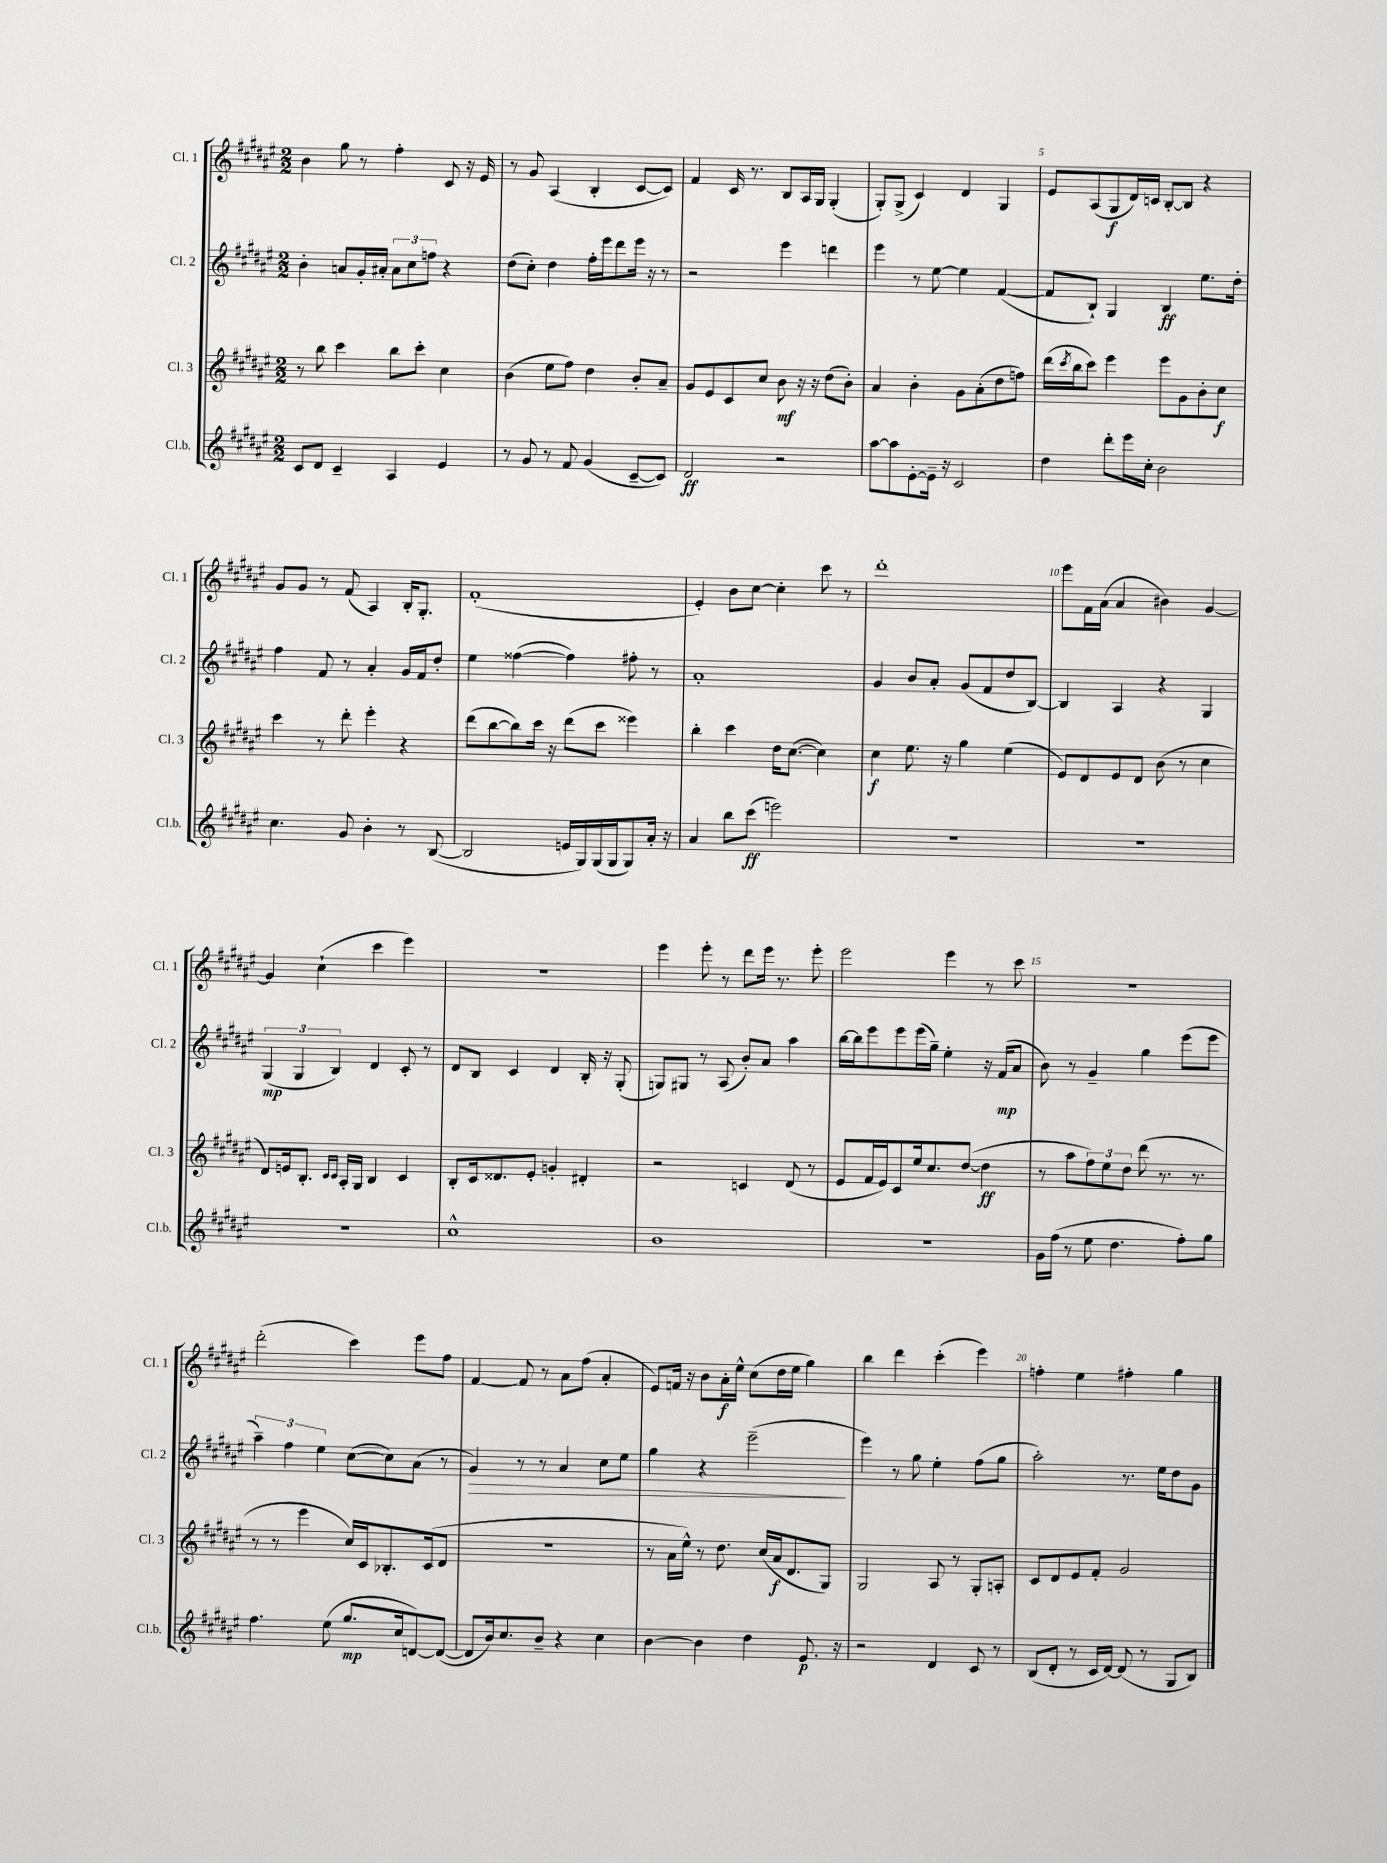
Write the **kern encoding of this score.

**kern	**kern	**kern	**kern
*staff4	*staff3	*staff2	*staff1
*clefG2	*clefG2	*clefG2	*clefG2
*k[f#c#g#d#a#e#]	*k[f#c#g#d#a#e#]	*k[f#c#g#d#a#e#]	*k[f#c#g#d#a#e#]
*M2/2	*M2/2	*M2/2	*M2/2
8c#	8r	4b'	4b
8d#	8bb	.	.
4c#~	4ccc#	8a	8gg#
.	.	16g#'	8r
.	.	16a#'	.
4A#	8bb	12a#	4ff#'
.	.	12cc#	.
.	8ccc#'	.	.
.	.	12ff	.
4e#	4cc#	4r	8c#
.	.	.	16r
.	.	.	16e#
=	=	=	=
8r	(4b	(8dd#	8r
8g#	.	8cc#')	8g#
8r	8ee#	4dd#	(4A#
8f#	8ff#)	.	.
(4g#	4dd#	16ff#'	4B'
.	.	16eee#	.
.	.	8ddd#	.
[8c#~	8b'	16eee#	[8c#
.	.	16r	.
8c#])	8a#~	8r	8c#])
=	=	=	=
2d#	8g#	2r	4f#
.	8e#	.	.
.	8c#	.	16c#
.	.	.	8.r
.	8cc#	.	.
2r	8b	4eee#	8B
.	16r	.	16A#
.	16r	.	16G#
.	(8dd#	4ddd	(4G#'
.	8b')	.	.
=	=	=	=
[8aa#	4a#	4eee#	8G#')
8aa#]	.	.	(8G#^
[8e#'	4b'	8r	4c#)
16e#~]	.	[8ee#	.
16r	.	.	.
2c#	8g#	4ee#]	4d#
.	(8a#'	.	.
.	8dd#	([4f#	4G#
.	8ff)	.	.
=	=	=	=
4dd#	(16ddd#	8f#]	8e#
.	8qccc#	.	.
.	16bb	.	.
.	8ccc#)	8B`)	(8A#
8ddd#'	4eee#	4G#	8G#
16eee#	.	.	16d#)
16cc#'	.	.	16c
2b	8eee#	4B	[8B'
.	8g#	.	8B]
.	8b'	8.ee#	4r
.	8cc#	.	.
.	.	16dd#'	.
=	=	=	=
4.cc#	4ccc#	4ff#	8g#
.	.	.	8g#
.	8r	8f#	8r
8g#	8ddd#'	8r	(8f#
4b'	4eee#'	4a#'	4A#)
8r	4r	16g#	16B'
.	.	16f#	8.G#'
([8B	.	8dd#'	.
=	=	=	=
2B]	(8ddd#	4ee#	(1f#'
.	[8bb	.	.
.	8bb])	([4ff##	.
.	16ccc#	.	.
.	16r	.	.
16e	(8ddd#	4ff##])	.
16G#)	.	.	.
(16G#	8ccc#	.	.
16G#	.	.	.
8G#)	4eee##)	8ff#'	.
16a#'	.	8r	.
16r	.	.	.
=	=	=	=
4a#	4bb'	1a#'	4e#')
8bb	4ccc#	.	8b
(8ccc#	.	.	[8cc#
2eee)	16dd#	.	4cc#']
.	([8.cc#	.	.
.	4cc#])	.	8ccc#
.	.	.	8r
=	=	=	=
1r	4cc#	4g#	1ddd#'
.	8.ee#	8b	.
.	.	8a#'	.
.	16r	.	.
.	4gg#	(8g#	.
.	.	8f#	.
.	(4ee#	8dd#	.
.	.	[8B)	.
=	=	=	=
1r	8e#)	4B]	8eee#
.	8d#	.	16f#
.	.	.	(16a#
.	8e#	4A#	4a#
.	8d#	.	.
.	(8b	4r	4b#)
.	8r	.	.
.	4cc#	4G#	[4g#
=	=	=	=
1r	8d#)	(6G#	4g#]
.	16e	.	.
.	.	6G#	.
.	8.B'	.	.
.	.	.	(4cc#`
.	.	6B)	.
.	16qqc#	.	.
.	16qqc#	.	.
.	16A#'	.	.
.	16G#	.	.
.	4B	4d#	4ccc#
.	4c#	8c#'	4eee#)
.	.	8r	.
=	=	=	=
1cc#^^	8B'	8d#	1r
.	16c#	8B	.
.	8.d##	.	.
.	.	4c#	.
.	8e#'	.	.
.	4g'	4d#	.
.	4d#'	16B'	.
.	.	16r	.
.	.	(8G#'	.
=	=	=	=
1b	2r	8G)	4eee#
.	.	8G#	.
.	.	8r	8eee#'
.	.	(8A#	8r
.	4c	8b')	8ddd#
.	.	8a#	16eee#
.	.	.	8.r
.	(8d#	4aa#	.
.	8r	.	8eee#'
=	=	=	=
1r	8e#	[16bb	2eee#
.	.	16bb]	.
.	16f#	8eee#	.
.	16e#)	.	.
.	8c#	8eee#	.
.	16ee#	(16eee#	.
.	8.cc#	16gg#~)	.
.	.	4ee#'	4eee#
.	([8dd#	.	.
.	4dd#]	16r	8r
.	.	(16f#	.
.	.	8a#	8ccc#
=	=	=	=
16g#	8r	8b)	1r
(16ff#	.	.	.
8r	8aa#	8r	.
8ee#	12ff#)	4g#~	.
.	12ee#	.	.
4.dd#	.	.	.
.	12dd#	.	.
.	(8ddd#	4gg#	.
.	8.r	.	.
8ff#')	.	(8eee#	.
.	8.r	.	.
8gg#	.	8eee#	.
=	=	=	=
4.ff#	8r	6aa#~)	(2ddd#'
.	8r	.	.
.	.	6ff#	.
.	4eee#	.	.
.	.	6ee#	.
(8ee#	.	.	.
8.gg#	16cc#)	([8cc#	4ccc#)
.	16c#	.	.
.	8.B-'	8cc#])	.
16cc#	.	.	.
[8d)	.	(8a#	8eee#
.	(16c#	.	.
(8d_	8d#	8r	8ff#
=	=	=	=
8d]	1r	4g#)	[4f#
16b)	.	.	.
8.cc#	.	.	.
.	.	8r	8f#]
8b~	.	8r	8r
4r	.	4a#	8a#
.	.	.	(8ff#
4cc#	.	8cc#	4a#'
.	.	8ee#	.
=	=	=	=
[4b	8r	4gg#	8e#)
.	16a#	.	16f
.	16ee#^^)	.	16r
4b]	8r	4r	8b
.	8.dd#	.	16a#'
.	.	.	16ee#^^
4dd#	.	(2eee#~	(8cc#
.	(16cc#	.	.
.	16a#	.	16dd#
.	8.d#	.	16ee#
8.e#	.	.	4gg#)
.	8G#)	.	.
16r	.	.	.
=	=	=	=
2r	2G#	4eee#)	4bb
.	.	8r	4ddd#
.	.	8gg#	.
4d#	8A#	4ee#'	(4ccc#'
.	8r	.	.
8c#	8G#'	(8ff#	4eee#)
8r	8A'	8gg#	.
=	=	=	=
(8B	8c#	2aa#')	4ff'
8d#'	8d#	.	.
8r	8e#	.	4ee#
16c#	8f#'	.	.
[16d#)	.	.	.
(8d#]	2g#	8.r	4ff#'
8r	.	.	.
.	.	16ee#	.
8G#	.	8dd#	4gg#
8B)	.	8g#	.
==	==	==	==
*-	*-	*-	*-
